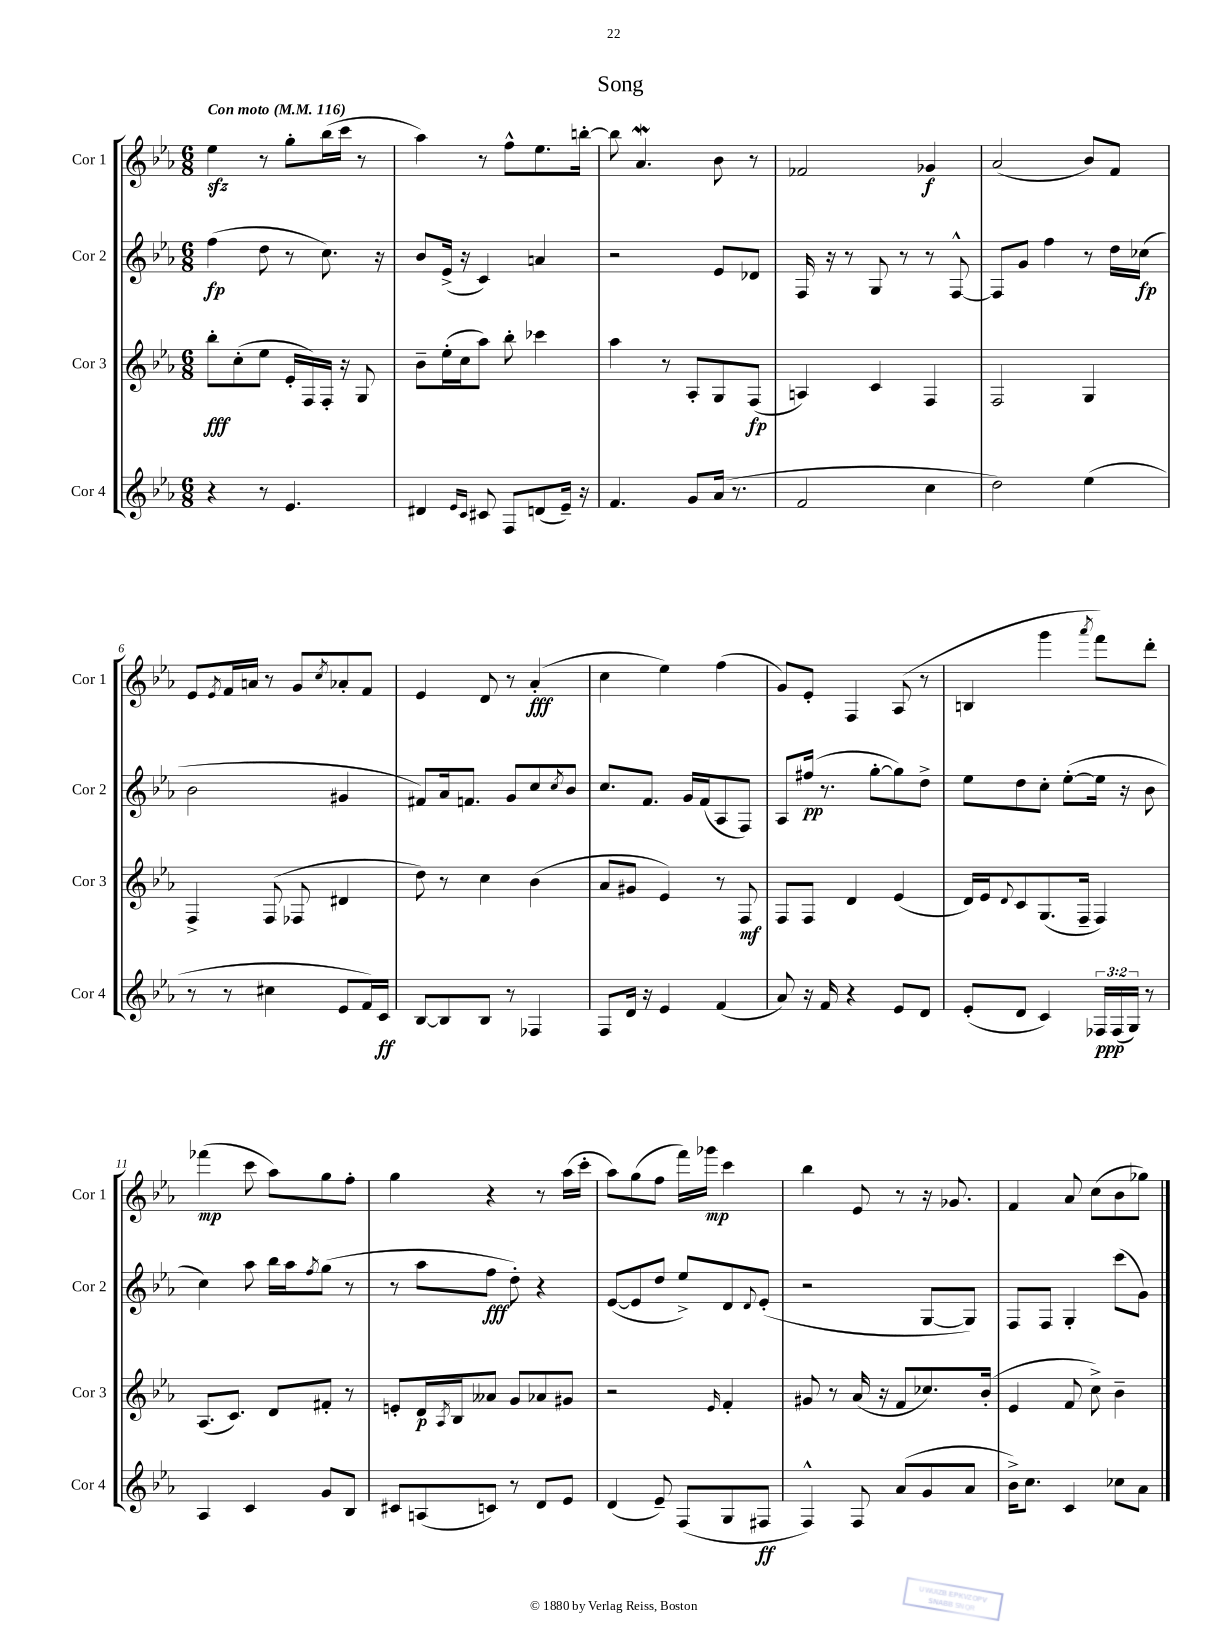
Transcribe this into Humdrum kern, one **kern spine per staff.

**kern	**dynam	**kern	**dynam	**kern	**dynam	**kern	**dynam
*part4	*part4	*part3	*part3	*part2	*part2	*part1	*part1
*staff4	*staff4	*staff3	*staff3	*staff2	*staff2	*staff1	*staff1
*I"Cor 4	*	*I"Cor 3	*	*I"Cor 2	*	*I"Cor 1	*
*I'Cor 4	*	*I'Cor 3	*	*I'Cor 2	*	*I'Cor 1	*
*clefG2	*	*clefG2	*	*clefG2	*	*clefG2	*
*k[b-e-a-]	*	*k[b-e-a-]	*	*k[b-e-a-]	*	*k[b-e-a-]	*
*M6/8	*	*M6/8	*	*M6/8	*	*M6/8	*
*MM116	*	*MM116	*	*MM116	*	*MM116	*
=1	=1	=1	=1	=1	=1	=1	=1
!	!	!	!	!	!	!LO:TX:a:B:t=Con moto	!
4r	.	8bb-'\L	fff	(4ff\	fp	4ee-zz\	.
.	.	(8cc'\	.	.	.	.	.
8r	.	8ee-\J	.	8dd\	.	8r	.
4.e-/	.	16e-'/LL	.	8r	.	8gg'\L	.
.	.	16F/)	.	.	.	.	.
.	.	16F'/JJ	.	8.cc\)	.	(16bb-\L	.
.	.	16r	.	.	.	16ccc\JJ	.
.	.	8G/	.	.	.	8r	.
.	.	.	.	16r	.	.	.
=2	=2	=2	=2	=2	=2	=2	=2
4d#X/	.	8b-~\L	.	8b-/L	.	4aa-\)	.
.	.	(16ee-'\L	.	(16e-^/Jk	.	.	.
.	.	16cc\J	.	16r	.	.	.
16qqe-/LL	.	.	.	.	.	.	.
16qqc/JJ	.	.	.	.	.	.	.
8c#X/	.	8aa-\J)	.	4c/)	.	8r	.
8F/L	.	8bb-'\	.	.	.	8ff^^\L	.
(8dn/	.	4ccc-X\	.	4an/	.	8.ee-\	.
16e-~/Jk)	.	.	.	.	.	.	.
16r	.	.	.	.	.	[16bbn'\Jk	.
=3	=3	=3	=3	=3	=3	=3	=3
4.f/	.	4aa-\	.	2r	.	8bb\]	.
.	.	.	.	.	.	4.a-w/	.
.	.	8r	.	.	.	.	.
8g/L	.	8A-'/L	.	.	.	.	.
(16a-/Jk	.	8G/	.	8e-/L	.	8b-\	.
8.r	.	.	.	.	.	.	.
.	.	(8F/J	fp	8d-X/J	.	8r	.
=4	=4	=4	=4	=4	=4	=4	=4
2f/	.	4An/)	.	16F/	.	2f-X/	.
.	.	.	.	16r	.	.	.
.	.	.	.	8r	.	.	.
.	.	4c/	.	8G/	.	.	.
.	.	.	.	8r	.	.	.
4cc\	.	4F/	.	8r	.	4g-X/	f
.	.	.	.	[8F^^/	.	.	.
=5	=5	=5	=5	=5	=5	=5	=5
2dd\)	.	2F/	.	8F/L]	.	(2a-/	.
.	.	.	.	8g/J	.	.	.
.	.	.	.	4ff\	.	.	.
(4ee-\	.	4G/	.	8r	.	8b-/L)	.
.	.	.	.	16dd\LL	.	8f/J	.
.	.	.	.	(16cc-X\JJ	fp	.	.
!!LO:LB:g=z
=6	=6	=6	=6	=6	=6	=6	=6
8r	.	4F^/	.	2b-\	.	8e-/L	.
.	.	.	.	.	.	8qe-/	.
8r	.	.	.	.	.	16f/L	.
.	.	.	.	.	.	16an/JJ	.
4cc#X\	.	(8F/	.	.	.	8r	.
.	.	8F-X/	.	.	.	8g/L	.
.	.	.	.	.	.	8qcc/	.
8e-/L	.	4d#X/	.	4g#X/	.	8a-X'/	.
16f/L)	.	.	.	.	.	8f/J	.
16c/JJ	ff	.	.	.	.	.	.
=7	=7	=7	=7	=7	=7	=7	=7
[8B-/L	.	8dd\)	.	8f#X/L)	.	4e-/	.
8B-/]	.	8r	.	16a-/k	.	.	.
.	.	.	.	8.fn/J	.	.	.
8B-/J	.	4cc\	.	.	.	8d/	.
8r	.	.	.	8g/L	.	8r	.
4F-X/	.	(4b-\	.	8cc/	.	(4a-'/	fff
.	.	.	.	8qcc/	.	.	.
.	.	.	.	8b-/J	.	.	.
=8	=8	=8	=8	=8	=8	=8	=8
8F/L	.	8a-/L	.	8.cc/L	.	4cc\	.
16d/Jk	.	8g#X/J	.	.	.	.	.
16r	.	.	.	8.f/J	.	.	.
4e-/	.	4e-/)	.	.	.	4ee-\)	.
.	.	.	.	16g/LL	.	.	.
.	.	.	.	(16f/J	.	.	.
(4f/	.	8r	.	8A-/	.	(4ff\	.
.	.	8F/	mf	8F/J)	.	.	.
=9	=9	=9	=9	=9	=9	=9	=9
8a-/)	.	8F/L	.	8A-/L	.	8g/L)	.
16r	.	8F/J	.	(16ff#X/Jk	pp	8e-'/J	.
16f/	.	.	.	8.r	.	.	.
4r	.	4d/	.	.	.	4F/	.
.	.	.	.	[8gg'\L	.	.	.
8e-/L	.	(4e-/	.	8gg\])	.	(8A-/	.
8d/J	.	.	.	8dd^\J	.	8r	.
=10	=10	=10	=10	=10	=10	=10	=10
(8e-'/L	.	16d/LL)	.	8ee-\L	.	4Bn/	.
.	.	16e-/J	.	.	.	.	.
.	.	8qqd/	.	.	.	.	.
8d/J	.	8c/	.	8dd\	.	.	.
4c/)	.	(8.G/	.	8cc'\J	.	4ggg\	.
.	.	.	.	([8ee-'\L	.	.	.
.	.	16F~/Jk	.	.	.	.	.
.	.	.	.	.	.	8qaaa-/	.
24F-X/LL	ppp	4F/)	.	16ee-\Jk]	.	8fff\L)	.
(24F-/	.	.	.	.	.	.	.
.	.	.	.	16r	.	.	.
24G/JJ)	.	.	.	.	.	.	.
8r	.	.	.	8b-\	.	8ddd'\J	.
!!LO:LB:g=z
=11	=11	=11	=11	=11	=11	=11	=11
4A-/	.	(8.A-/L	.	4cc\)	.	(4fff-X\	mp
.	.	8.c/J)	.	.	.	.	.
4c/	.	.	.	8aa-\	.	8ccc\	.
.	.	8d/L	.	16bb-\LL	.	8aa-\L)	.
.	.	.	.	16aa-\J	.	.	.
.	.	.	.	8qff/	.	.	.
8g/L	.	8f#X'/J	.	(8gg\J	.	8gg\	.
8B-/J	.	8r	.	8r	.	8ff'\J	.
=12	=12	=12	=12	=12	=12	=12	=12
8c#X/L	.	8en'/L	.	8r	.	4gg\	.
(8An/	.	16d/L	p	8aa-\L	.	.	.
.	.	8qA-/	.	.	.	.	.
.	.	16B-/J	.	.	.	.	.
8cn/J)	.	8a--X/J	.	8ff\J	fff	4r	.
8r	.	8g/L	.	8dd'\)	.	.	.
8d/L	.	8a-X/	.	4r	.	8r	.
8e-/J	.	8g#X/J	.	.	.	(16aa-\LL	.
.	.	.	.	.	.	16ccc'\JJ	.
=13	=13	=13	=13	=13	=13	=13	=13
(4d/	.	2r	.	([8e-/L	.	8aa-\L)	.
.	.	.	.	8e-/]	.	(8gg\	.
8e-~/)	.	.	.	8dd/J	.	8ff\J	.
(8F/L	.	.	.	8ee-^/L)	.	16fff\LL)	.
.	.	.	.	.	.	16ggg-X\JJ	mp
.	.	16qqe-/	.	.	.	.	.
8G/	.	4f'/	.	8d/	.	4ccc\	.
.	.	.	.	8qqd/	.	.	.
8F#X/J	ff	.	.	(8e-'/J	.	.	.
=14	=14	=14	=14	=14	=14	=14	=14
4F^^/)	.	8g#X/	.	2r	.	4bb-\	.
.	.	8r	.	.	.	.	.
8F/	.	(16a-/	.	.	.	8e-/	.
.	.	16r	.	.	.	.	.
(8a-/L	.	8f/L	.	.	.	8r	.
8g/	.	8.cc-X/)	.	[8G/L	.	16r	.
.	.	.	.	.	.	8.g-X/	.
8a-/J	.	.	.	8G/J])	.	.	.
.	.	(16b-'/Jk	.	.	.	.	.
=15	=15	=15	=15	=15	=15	=15	=15
16b-^\KL)	.	4e-/	.	8F/L	.	4f/	.
8.cc\J	.	.	.	.	.	.	.
.	.	.	.	8F/J	.	.	.
4c/	.	8f/	.	4G'/	.	8a-/	.
.	.	8cc^\)	.	.	.	(8cc\L	.
8cc-X\L	.	4b-~\	.	(8ccc\L	.	8b-\	.
8a-\J	.	.	.	8g\J)	.	8gg-X\J)	.
==	==	==	==	==	==	==	==
*-	*-	*-	*-	*-	*-	*-	*-
